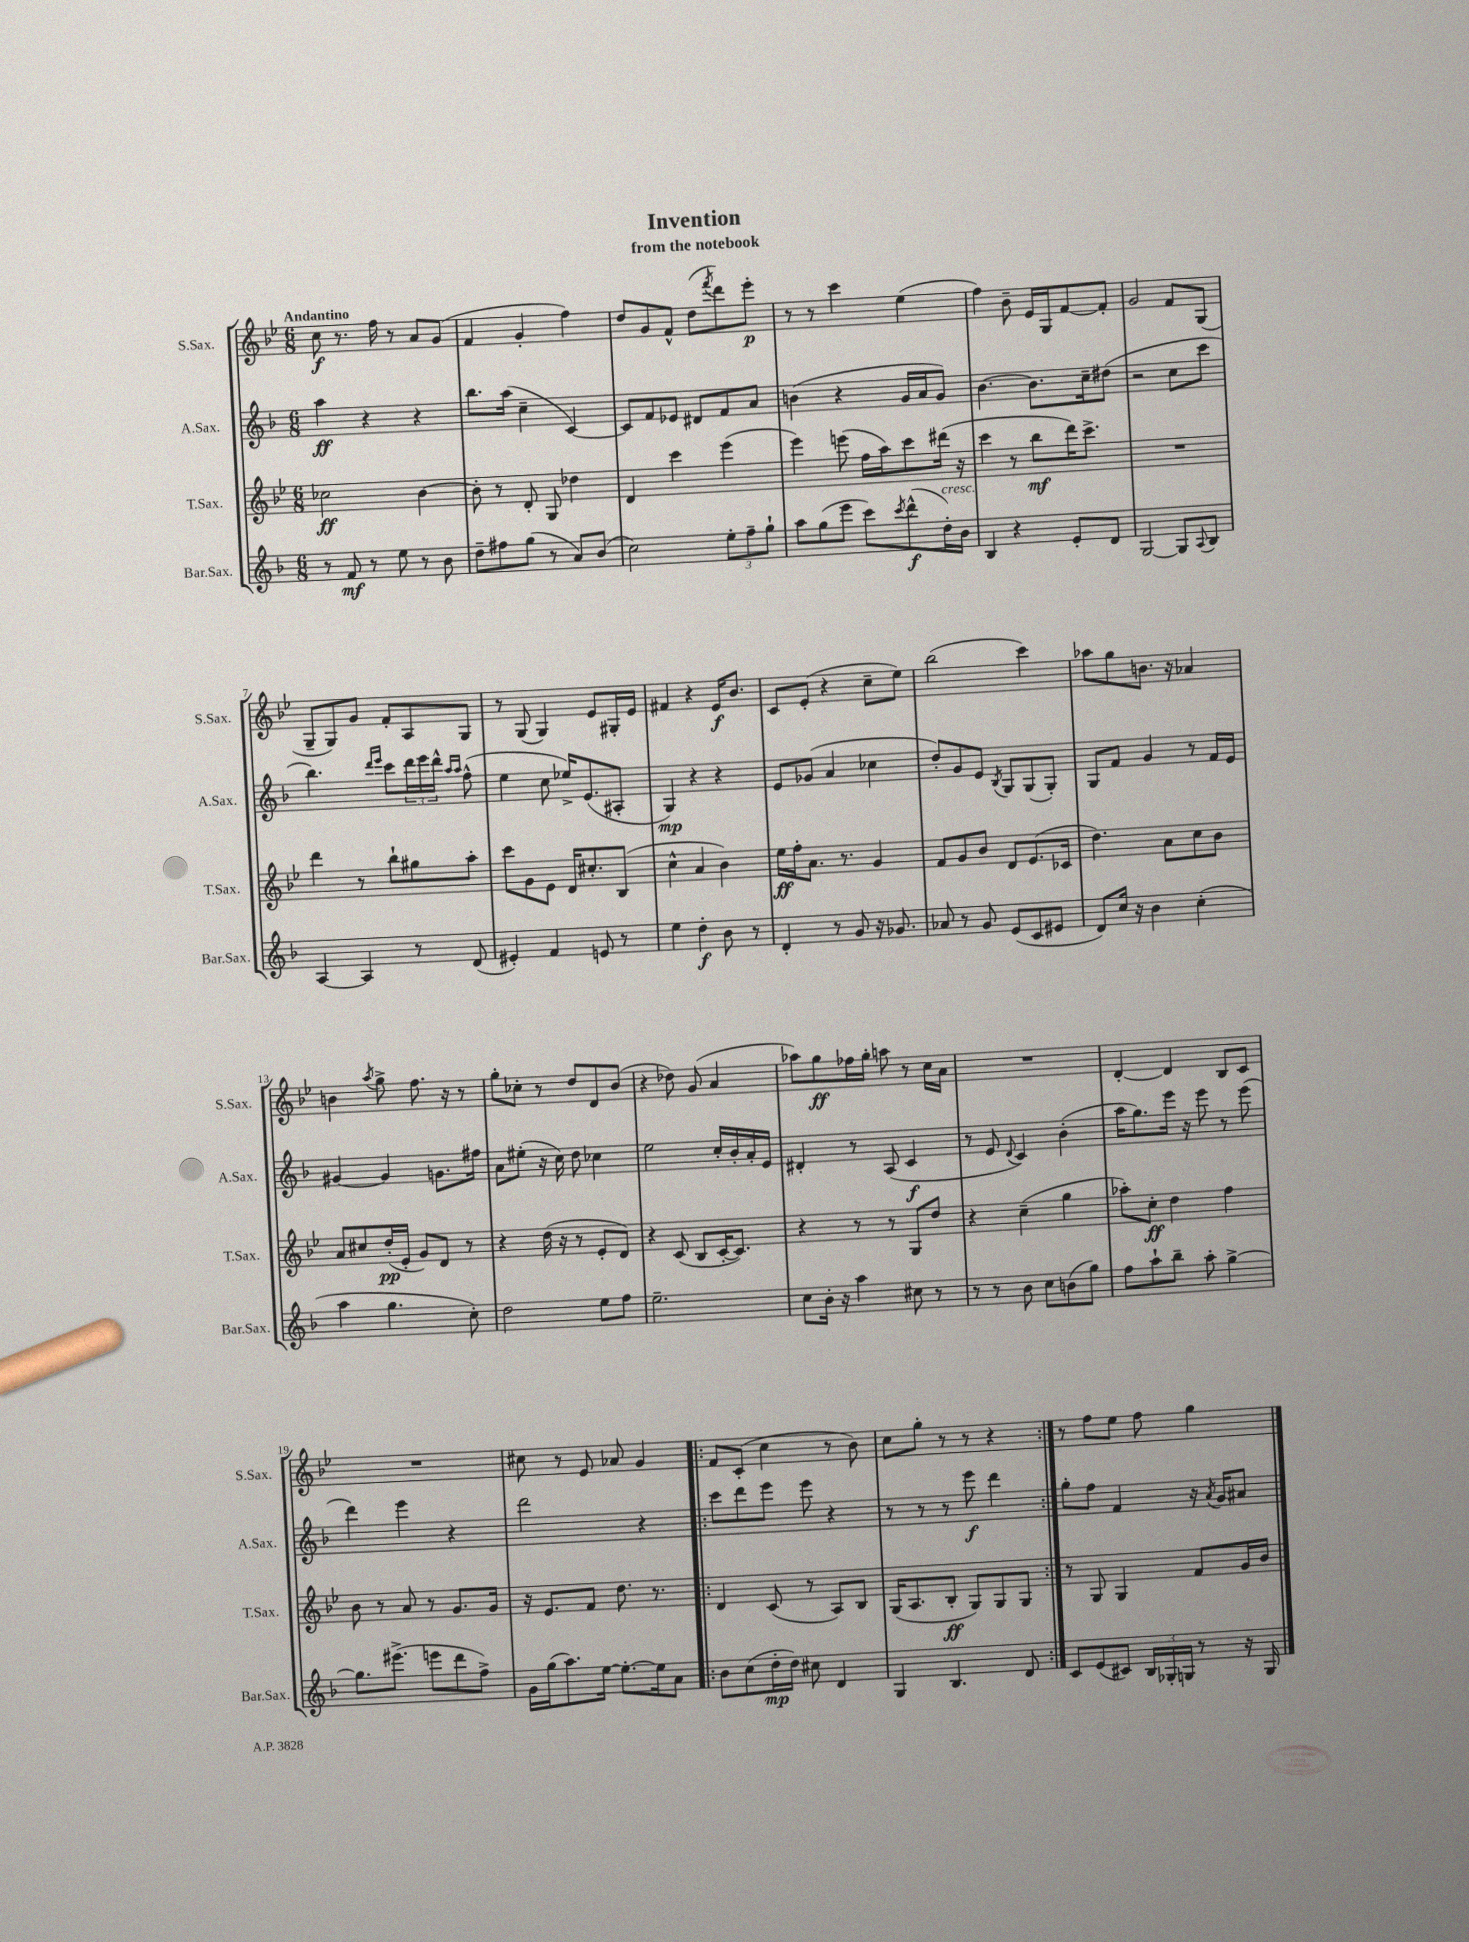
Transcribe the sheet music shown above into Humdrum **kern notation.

**kern	**dynam	**kern	**dynam	**kern	**dynam	**kern	**dynam
*part4	*part4	*part3	*part3	*part2	*part2	*part1	*part1
*staff4	*staff4	*staff3	*staff3	*staff2	*staff2	*staff1	*staff1
*I"Bar.Sax.	*	*I"T.Sax.	*	*I"A.Sax.	*	*I"S.Sax.	*
*I'Bar.Sax.	*	*I'T.Sax.	*	*I'A.Sax.	*	*I'S.Sax.	*
*clefG2	*	*clefG2	*	*clefG2	*	*clefG2	*
*k[b-]	*	*k[b-e-]	*	*k[b-]	*	*k[b-e-]	*
*M6/8	*	*M6/8	*	*M6/8	*	*M6/8	*
=1	=1	=1	=1	=1	=1	=1	=1
!	!	!	!	!	!	!LO:TX:a:B:t=Andantino	!
8r	.	2cc-X\	ff	4aa\	ff	8cc\	f
8f/	mf	.	.	.	.	8.r	.
8r	.	.	.	4r	.	.	.
.	.	.	.	.	.	16ff\	.
8ee\	.	.	.	.	.	8r	.
8r	.	[4b-\	.	4r	.	8a/L	.
8b-\	.	.	.	.	.	(8g/J	.
=2	=2	=2	=2	=2	=2	=2	=2
8dd~\L	.	8b-'\]	.	8.bb-\L	.	4f/	.
8ff#X\	.	8r	.	.	.	.	.
.	.	.	.	(16aa\Jk	.	.	.
(8gg\J	.	8d'/	.	4cc~\	.	4g'/	.
8r	.	8G/	.	.	.	.	.
8a/L)	.	4dd-X\	.	[4c/)	.	4ff\)	.
(8b-/J	.	.	.	.	.	.	.
=3	=3	=3	=3	=3	=3	=3	=3
2cc\)	.	4d/	.	8c/L]	.	8dd/L	.
.	.	.	.	8f/	.	8g/	.
.	.	4ccc\	.	8e-X/J	.	8f^^/J	.
.	.	.	.	8d#X/L	.	(8dd\L	.
.	.	.	.	.	.	8qfff/	.
12ee'\L	.	(4eee-\	.	8f/	.	8ddd\)	.
12ff~\	.	.	.	.	.	.	.
.	.	.	.	8a/J	.	8eee-'\J	p
12gg`\J	.	.	.	.	.	.	.
=4	=4	=4	=4	=4	=4	=4	=4
8aa\L	.	4eee-\)	.	(4bn\	.	8r	.
(8gg\	.	.	.	.	.	8r	.
8eee\J	.	(8eeen\	.	4r	.	4ccc\	.
8ccc\L)	.	16ff\LL	.	.	.	.	.
.	.	16aa\J)	.	.	.	.	.
8qccc/	.	.	.	.	.	.	.
(8ddd^^\	f	8ccc\	.	16g/LL	.	(4ee-\	.
.	.	.	.	16a/J	.	.	.
!LO:TX:a:i:t=cresc.	!	!	!	!	!	!	!
16dd'\L)	.	(16ddd#X\Jk	.	8g/J)	.	.	.
16b-\JJ	.	16r	.	.	.	.	.
=5	=5	=5	=5	=5	=5	=5	=5
4B-/	.	4ccc\	.	[4.b-\	.	4ff\)	.
4r	.	8r	.	.	.	8b-~\	.
.	.	8bb-\L	mf	8.b-\L]	.	16e-/LL	.
.	.	.	.	.	.	16G/J	.
8e'/L	.	16ddd\K)	.	.	.	[8f/	.
.	.	8.ccc^\J	.	16cc~\k	.	.	.
8d/J	.	.	.	(8dd#X\J	.	8f'/J]	.
=6	=6	=6	=6	=6	=6	=6	=6
[2G/	.	2.r	.	2r	.	2g/	.
8G/L]	.	.	.	8cc\L	.	8f/L	.
8qqA/	.	.	.	.	.	.	.
8B-/J	.	.	.	8ccc\J	.	(8G/J	.
!!LO:LB:g=z
=7	=7	=7	=7	=7	=7	=7	=7
[4A/	.	4ddd\	.	4.bb-\)	.	8G~/L	.
.	.	.	.	.	.	8G/)	.
4A/]	.	8r	.	.	.	8g/J	.
.	.	.	.	16qqddd/LL	.	.	.
.	.	.	.	16qqeee/JJ	.	.	.
.	.	8bb-`\L	.	8ccc\L	.	8f'/L	.
8r	.	8gg#X\	.	24ddd\L	.	8A/	.
.	.	.	.	24eee\	.	.	.
.	.	.	.	24ddd^^\JJ	.	.	.
.	.	.	.	16qqaa/LL	.	.	.
.	.	.	.	16qqaa/JJ	.	.	.
(8d/	.	8aa'\J	.	(8ff^^\	.	8G/J	.
=8	=8	=8	=8	=8	=8	=8	=8
4e#X'/)	.	8ccc\L	.	4ee\	.	8r	.
.	.	8g\	.	.	.	(8G/	.
4f/	.	8e-\J	.	8cc\	.	4G/)	.
.	.	16d/KL	.	16ee-X^/KL)	.	.	.
.	.	8.cc#X'/	.	(8.e/	.	.	.
8en/	.	.	.	.	.	8e-/L	.
8r	.	(8B-/J	.	8A#X'/J	.	16G#X'/L	.
.	.	.	.	.	.	16e-/JJ	.
=9	=9	=9	=9	=9	=9	=9	=9
4ee\	.	4cc^^\	.	4G/)	mp	4f#X/	.
4dd'\	f	4a/	.	4r	.	4r	.
8b-\	.	4b-\)	.	4r	.	16e-/KL	f
.	.	.	.	.	.	8.b-/J	.
8r	.	.	.	.	.	.	.
=10	=10	=10	=10	=10	=10	=10	=10
4d'/	.	16ee-\LL	ff	8e/L	.	8c/L	.
.	.	16ff'\J	.	.	.	.	.
.	.	8.a\J	.	(8g-X/J	.	(8e-'/J	.
8r	.	.	.	4a/	.	4r	.
.	.	8.r	.	.	.	.	.
8g/	.	.	.	.	.	.	.
16r	.	4g/	.	4cc-X\	.	8cc~\L	.
8.g-X/	.	.	.	.	.	.	.
.	.	.	.	.	.	8ee-\J)	.
=11	=11	=11	=11	=11	=11	=11	=11
8a-X/	.	8f/L	.	8dd'/L)	.	(2bb-\	.
8r	.	8g/	.	8g/	.	.	.
8g/	.	8b-/J	.	8e/J	.	.	.
.	.	.	.	8qB-/	.	.	.
(8e/L	.	8d/L	.	8G/L	.	.	.
8c/	.	(8.e-/	.	(8G/	.	4ccc\)	.
8e#X/J	.	.	.	8G'/J)	.	.	.
.	.	16c-X/Jk	.	.	.	.	.
=12	=12	=12	=12	=12	=12	=12	=12
8d/L)	.	4.dd\)	.	8G/L	.	8aa-X\L	.
16cc/Jk	.	.	.	8f/J	.	8gg\	.
16r	.	.	.	.	.	.	.
4b-\	.	.	.	4g/	.	8.bn\J	.
.	.	8a\L	.	.	.	.	.
.	.	.	.	.	.	16r	.
(4cc'\	.	8cc\	.	8r	.	4a-X/	.
.	.	8b-\J	.	16f/LL	.	.	.
.	.	.	.	16e/JJ	.	.	.
!!LO:LB:g=z
=13	=13	=13	=13	=13	=13	=13	=13
4aa\	.	8a/L	.	[4g#X/	.	4bn\	.
.	.	8cc#X/	.	.	.	.	.
.	.	.	.	.	.	8qaa/	.
4.gg\	.	(16dd'/L	pp	4g#/]	.	8gg^\	.
.	.	16e-'/JJ	.	.	.	.	.
.	.	8g/L)	.	.	.	8.ff\	.
.	.	8d/J	.	8.gn\L	.	.	.
.	.	.	.	.	.	16r	.
8cc'\)	.	8r	.	.	.	8r	.
.	.	.	.	16ff#X\Jk	.	.	.
=14	=14	=14	=14	=14	=14	=14	=14
2dd\	.	4r	.	8a\L	.	8gg'\L	.
.	.	.	.	(8ee#X'\J	.	8cc-X'\J	.
.	.	(16dd\	.	16r	.	8r	.
.	.	16r	.	16cc\)	.	.	.
.	.	8r	.	8dd\	.	8dd/L	.
8ee\L	.	8e-'/L	.	4cc-X\	.	8d/	.
8ff\J	.	8d/J)	.	.	.	(8b-/J	.
=15	=15	=15	=15	=15	=15	=15	=15
2.ee~\	.	4r	.	2ee\	.	4r	.
.	.	(8c/	.	.	.	8dd-X\)	.
.	.	8B-/L	.	.	.	(8g/	.
.	.	[16c'/K	.	16cc'/LL	.	4a/	.
.	.	8.c/J])	.	16b-'/	.	.	.
.	.	.	.	16a'/	.	.	.
.	.	.	.	16e/JJ	.	.	.
=16	=16	=16	=16	=16	=16	=16	=16
8cc\L	.	4r	.	4d#X'/	.	8aa-X\L)	.
16b-'\Jk	.	.	.	.	.	8gg\	ff
16r	.	.	.	.	.	.	.
4aa\	.	8r	.	8r	.	16ff-X\L	.
.	.	.	.	.	.	16gg'\JJ	.
.	.	8r	.	(8A/	.	8aan\	.
8cc#X\	.	8G/L	.	4c/	f	8r	.
8r	.	8dd/J	.	.	.	16cc\LL	.
.	.	.	.	.	.	16a\JJ	.
=17	=17	=17	=17	=17	=17	=17	=17
8r	.	4r	.	8r	.	2.r	.
8r	.	.	.	8e/	.	.	.
.	.	.	.	8qqd/	.	.	.
8b-\	.	(4cc~\	.	4c/)	.	.	.
8cc\L	.	.	.	.	.	.	.
(8bn\	.	4gg\	.	(4b-'\	.	.	.
8gg\J)	.	.	.	.	.	.	.
=18	=18	=18	=18	=18	=18	=18	=18
8ff\L	.	8aa-X'\L)	.	16aa\KL	.	[4d'/	.
.	.	.	.	8.gg\)	.	.	.
8aa`\	.	8cc'\J	ff	.	.	.	.
8bb-~\J	.	4dd\	.	16eee\Jk	.	4d/]	.
.	.	.	.	16r	.	.	.
8aa'\	.	.	.	8eee\	.	.	.
[4gg^\	.	4ff\	.	8r	.	8B-/L	.
.	.	.	.	(8eee\	.	8c/J	.
!!LO:LB:g=z
=19	=19	=19	=19	=19	=19	=19	=19
8.gg\L]	.	8b-\	.	4ddd\)	.	2.r	.
.	.	8r	.	.	.	.	.
(8.eee#X^\J	.	.	.	.	.	.	.
.	.	8a/	.	4eee\	.	.	.
8eeen\L	.	8r	.	.	.	.	.
8ddd\	.	8.g/L	.	4r	.	.	.
8ff^\J)	.	.	.	.	.	.	.
.	.	16g/Jk	.	.	.	.	.
=20	=20	=20	=20	=20	=20	=20	=20
16g\LL	.	16r	.	2ddd\	.	8cc#X\	.
(16gg\J	.	8.e-/L	.	.	.	.	.
8.aa\)	.	.	.	.	.	8r	.
.	.	8f/J	.	.	.	8e-/	.
[16ee\Jk	.	.	.	.	.	.	.
8.ee'\L_	.	8.dd\	.	.	.	8a-X/	.
.	.	.	.	4r	.	4g/	.
16ee\k]	.	8.r	.	.	.	.	.
8a\J	.	.	.	.	.	.	.
=21!|:	=21!|:	=21!|:	=21!|:	=21!|:	=21!|:	=21!|:	=21!|:
8b-\L	.	4d/	.	8ccc\L	.	8f/L	.
(8cc\	.	.	.	8ddd\	.	(8c'/J	.
16dd'\L	mp	(8c/	.	8eee\J	.	4cc\	.
16dd\JJ)	.	.	.	.	.	.	.
8cc#X\	.	8r	.	8eee\	.	.	.
4d/	.	8A/L)	.	4r	.	8r	.
.	.	8B-/J	.	.	.	8b-\)	.
=22	=22	=22	=22	=22	=22	=22	=22
4G/	.	(16G/KL	.	8r	.	8cc\L	.
.	.	8.A/	.	.	.	.	.
.	.	.	.	8r	.	8gg'\J	.
4.B-/	.	8B-'/J	ff	8r	.	8r	.
.	.	8G/L)	.	8eee\	f	8r	.
.	.	8G/	.	4ddd\	.	4r	.
8d/	.	8G/J	.	.	.	.	.
=23:|!	=23:|!	=23:|!	=23:|!	=23:|!	=23:|!	=23:|!	=23:|!
8c/L	.	8r	.	8gg'\L	.	8r	.
(8e/	.	8G/	.	8ff\J	.	8ff\L	.
8c#X/J)	.	4G/	.	4f/	.	8ee-\J	.
24B-/LL	.	.	.	.	.	8ff\	.
24G-X'/	.	.	.	.	.	.	.
24Gn/JJ	.	.	.	.	.	.	.
8r	.	8f/L	.	16r	.	4gg\	.
.	.	.	.	8qa/	.	.	.
.	.	.	.	16g/KL	.	.	.
16r	.	16g/L	.	8a#X/J	.	.	.
16G/	.	16b-/JJ	.	.	.	.	.
==	==	==	==	==	==	==	==
*-	*-	*-	*-	*-	*-	*-	*-
